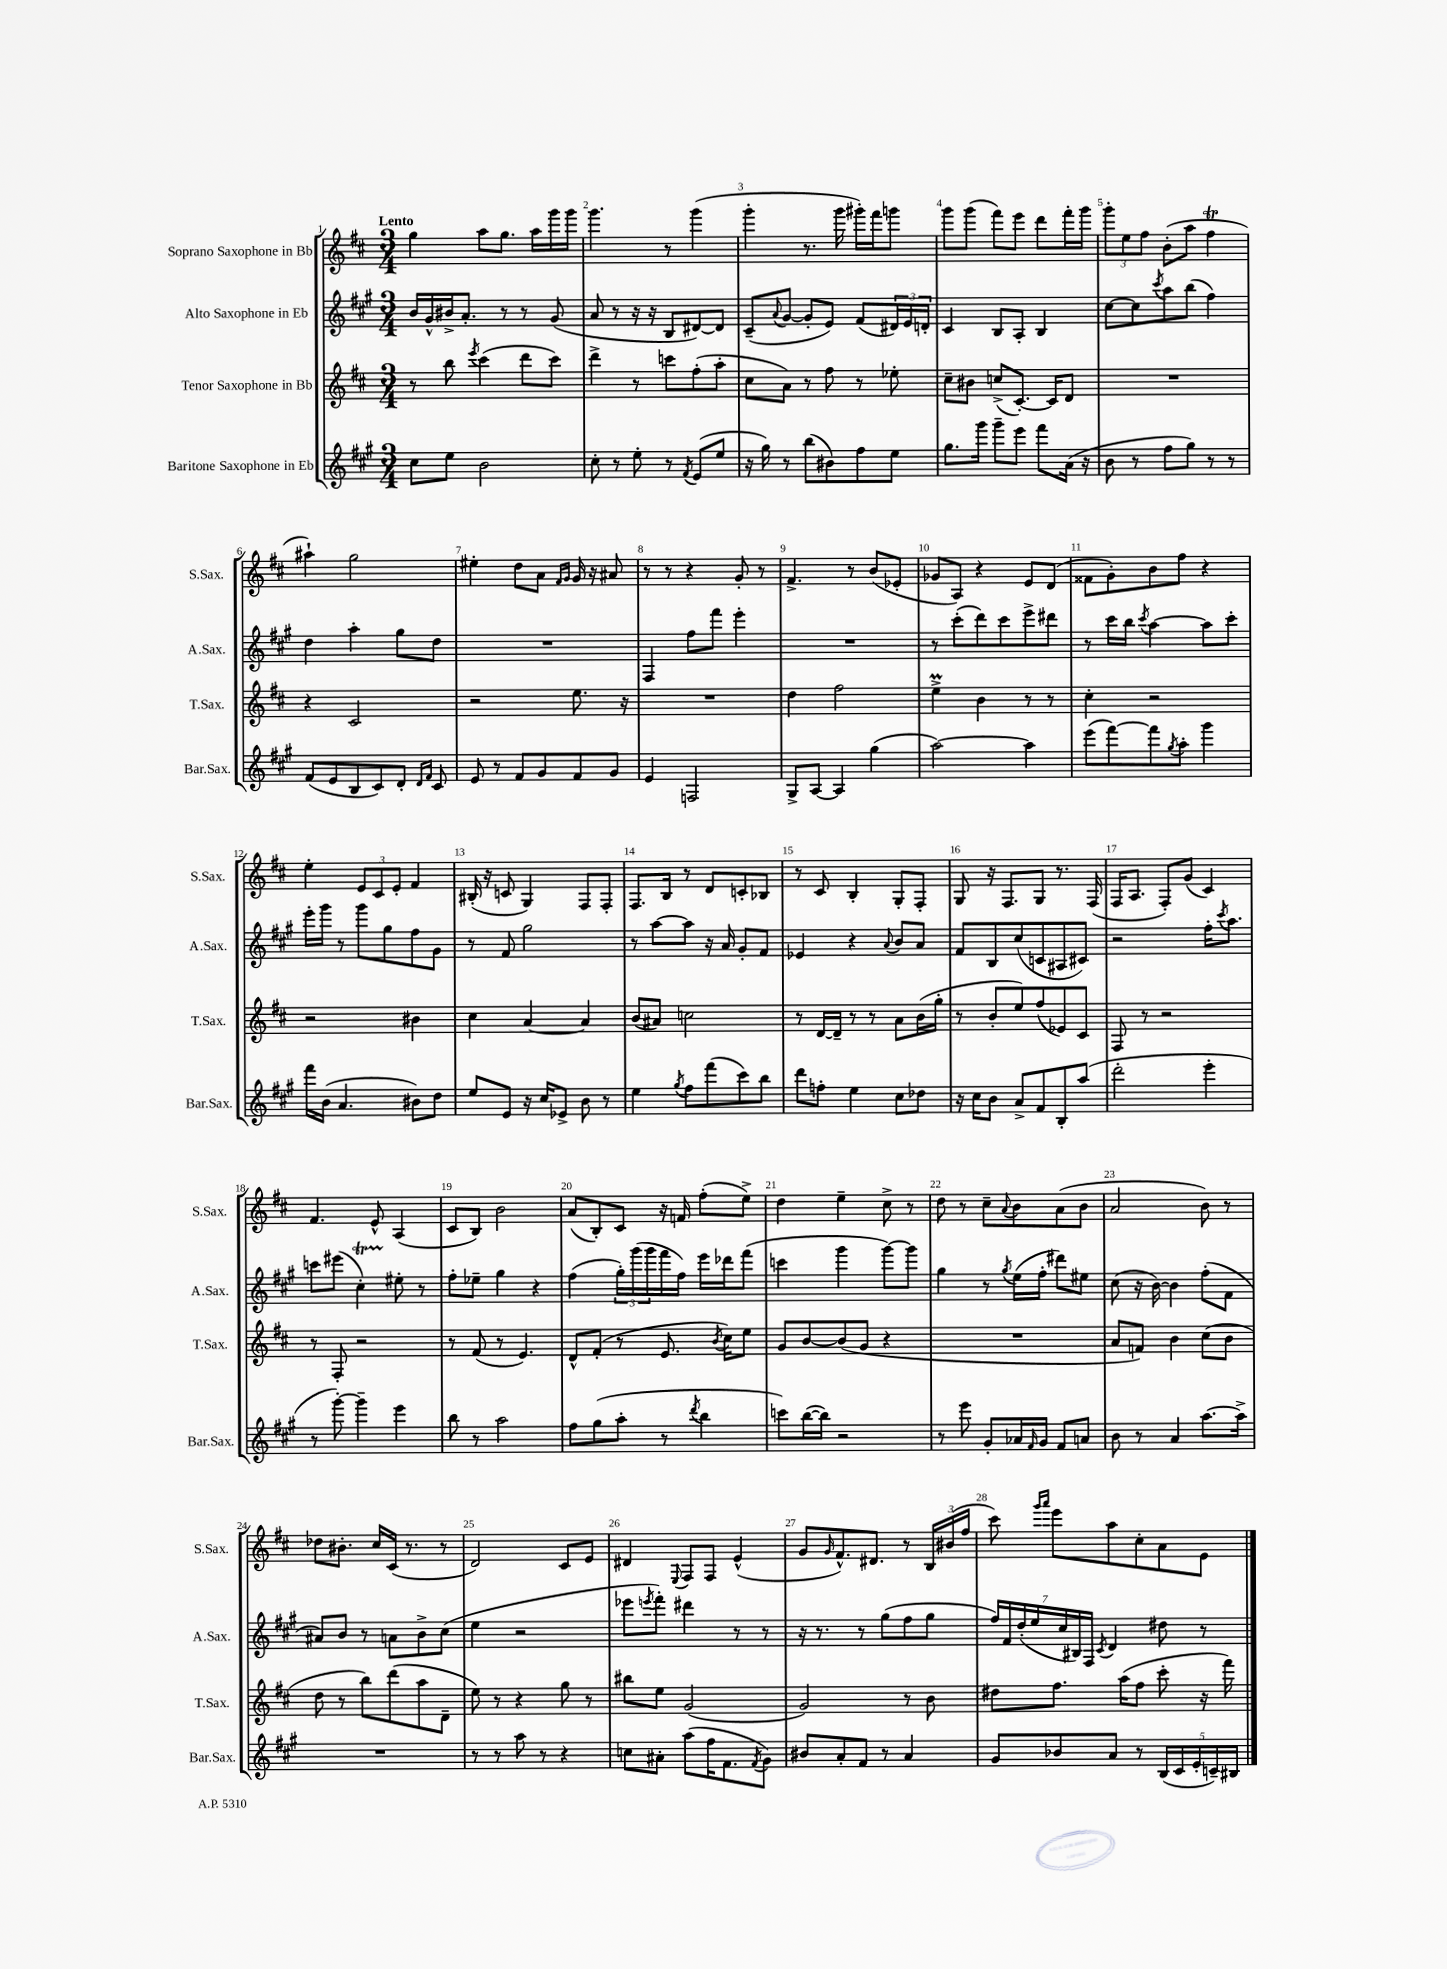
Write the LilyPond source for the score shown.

<<
\new StaffGroup <<
\new Staff = "s0" \with { instrumentName = "Soprano Saxophone in Bb" shortInstrumentName = "S.Sax." } {
    \clef treble \key d \major \numericTimeSignature \time 3/4 \tempo "Lento"
    g''4 a''8 g''8. a''16 g'''16 g'''16 |
    g'''4. r8 g'''4( |
    g'''4-. r8. g'''16 gis'''16-.) fis'''16 g'''8 |
    g'''8 g'''8( fis'''8) e'''8 d'''8 fis'''16-. g'''16 |
    \tuplet 3/2 { g'''8-. e''8 fis''8 } b'8-.( a''8 fis''4\trill |
    ais''4-!) g''2 |
    eis''4-. d''8 a'8 \grace { fis'16 g'16 } g'16 r16 ais'8 |
    r8 r8 r4 g'8-. r8 |
    fis'4.-> r8 b'8( ees'8-. |
    ges'8 a8) r4 e'8 d'8( |
    fisis'8 g'8-.) b'8 fis''8 r4 |
    e''4-. \tuplet 3/2 { e'8 cis'8 e'8-. } fis'4 |
    bis16-.( r16 c'8 g4) fis8 fis8-. |
    fis8. b16 r8 d'8 c'8-. bes8 |
    r8 cis'8 b4-. g8-. fis8-. |
    g8 r16 fis8. g8 r8. fis16( |
    fis16 a8. fis8-.) g'8( cis'4) |
    fis'4. e'8-^ a4( |
    cis'8 b8) b'2 |
    a'8( b8-.) cis'8 r16 f'16 fis''8-.( e''8->) |
    d''4 e''4-- cis''8-> r8 |
    d''8 r8 cis''8-- \appoggiatura { a'8 } b'8 a'8( b'8 |
    a'2 b'8) r8 |
    des''8 bis'8.-. cis''16 cis'16( r8. r8 |
    d'2) cis'8 e'8 |
    dis'4 \appoggiatura { e8 } fis8 fis8 e'4-^( |
    g'8 \grace { g'16 } fis'8.-^) dis'8. r8 \tuplet 3/2 { b16 bis'16( fis''16 } |
    cis'''8) \grace { g'''16 a'''16 } e'''8 a''8 cis''8-. a'8 e'8 \bar "|." |
}
\new Staff = "s1" \with { instrumentName = "Alto Saxophone in Eb" shortInstrumentName = "A.Sax." } {
    \clef treble \key a \major \numericTimeSignature \time 3/4
    b'16 gis'16-^ bis'16-> a'8.-. r8 r8 gis'8( |
    a'8 r8 r16 r16 b8 dis'8~) dis'8 |
    cis'8--( \appoggiatura { a'8 } gis'8~ gis'8-. e'8) fis'8( \tuplet 3/2 { dis'16) e'16 d'16-. } |
    cis'4 b8 a8-. b4 |
    cis''8~ cis''8 \acciaccatura { cis'''8 } a''8 b''8( fis''4) |
    d''4 a''4-. gis''8 d''8 |
    R2. |
    fis4 fis''8 fis'''8 e'''4-. |
    R2. |
    r8 cis'''8-.( d'''8) cis'''8 e'''8-> dis'''8 |
    r8 cis'''16 b''16 \acciaccatura { cis'''8 } a''4~ a''8 cis'''8-. |
    e'''16-. gis'''16 r8 gis'''8 gis''8 fis''8 gis'8 |
    r8 fis'8 gis''2 |
    r8 a''8~ a''8 r16 a'16 gis'8-. fis'8 |
    ees'4 r4 \appoggiatura { a'8 } b'8 a'8 |
    fis'8 b8 cis''8( c'8 ais8 cis'8) |
    r2 fis''16-. \acciaccatura { cis'''8 } a''8. |
    c'''8 eis'''8( cis''4-.\startTrillSpan) eis''8-.\stopTrillSpan r8 |
    fis''8-. ees''8-- gis''4 r4 |
    fis''4( \tuplet 3/2 { gis''16-.) gis'''16( gis'''16 } fis'''16 fis''16) e'''16 des'''16 fis'''8( |
    c'''4 gis'''4 gis'''8~) gis'''8 |
    gis''4 r8 \acciaccatura { gis''8 } e''16( fis''16-. dis'''8) eis''8 |
    cis''8( r16 b'16~) b'4 fis''8-.( fis'8 |
    ais'8) b'8 r8 a'8 b'8-> cis''8( |
    e''4 r2 |
    ees'''8 \acciaccatura { e'''8 } fis'''8-.) dis'''4 r8 r8 |
    r16 r8. r8 gis''8( fis''8 gis''8 |
    \tuplet 7/4 { fis''16) fis'16 d''16-.( e''16 cis''16 bis16) fis16 } \acciaccatura { cis'8 } d'4 dis''8 r8 \bar "|." |
}
\new Staff = "s2" \with { instrumentName = "Tenor Saxophone in Bb" shortInstrumentName = "T.Sax." } {
    \clef treble \key d \major \numericTimeSignature \time 3/4
    r8 b''8 \acciaccatura { e'''8 } cis'''4( d'''8 cis'''8) |
    d'''4-> r8 c'''8 fis''8-.( a''8-. |
    cis''8 a'8) r8 fis''8 r8 ees''8-. |
    cis''8-- bis'8 c''8->( cis'8.~-.) cis'16 d'8 |
    R2. |
    r4 cis'2 |
    r2 e''8. r16 |
    R2. |
    d''4 fis''2 |
    e''4->\prall b'4 r8 r8 |
    cis''4-. r2 |
    r2 bis'4 |
    cis''4 a'4~ a'4 |
    b'8( ais'8) c''2 |
    r8 d'16~ d'16-- r8 r8 a'8 b'16( g''16-. |
    r8 b'8-. e''8) fis''8( ees'8) cis'8 |
    fis8 r8 r2 |
    r8 fis8-. r2 |
    r8 fis'8( r8 e'4.) |
    d'8-^ fis'8-.( r8 e'8. \acciaccatura { b'8 } cis''16) e''8 |
    g'8 b'8~ b'8( g'8 r4 |
    R2. |
    a'8 f'8) b'4 cis''8( b'8 |
    d''8 r8 b''8) d'''8( a''8 d'8-- |
    e''8) r8 r4 g''8 r8 |
    bis''8 e''8 g'2( |
    g'2) r8 b'8 |
    dis''8 fis''8. a''16( fis''8 cis'''8-. r16 fis'''16) \bar "|." |
}
\new Staff = "s3" \with { instrumentName = "Baritone Saxophone in Eb" shortInstrumentName = "Bar.Sax." } {
    \clef treble \key a \major \numericTimeSignature \time 3/4
    cis''8 e''8 b'2 |
    cis''8-. r8 e''8-. r8 \acciaccatura { fis'8 } e'8( e''8 |
    r16 gis''16) r8 b''8( bis'8) fis''8 e''8 |
    gis''8. gis'''16 gis'''8-- e'''8 fis'''8 a'16( r16 |
    b'8 r8 fis''8 gis''8) r8 r8 |
    fis'8( e'8 b8 cis'8) d'8-. \grace { d'16 fis'16 } cis'8 |
    e'8 r8 fis'8 gis'8 fis'8 gis'8 |
    e'4 f2 |
    gis8-> a8~ a4 gis''4( |
    a''2~) a''4 |
    e'''8( fis'''8~) fis'''8 \acciaccatura { gis''8 } a''8-. gis'''4 |
    fis'''16 b'16( a'4. bis'8) d''8 |
    e''8 e'8 r16 cis''16 ees'8-> b'8 r8 |
    e''4 \acciaccatura { gis''8 } fis''8 fis'''8( cis'''8) b''8 |
    d'''8 f''8-. e''4 cis''8 des''8 |
    r16 cis''16 b'8 a'8-> fis'8 b8-. a''8( |
    d'''2-. e'''4-. |
    r8 gis'''8~-.) gis'''4-- e'''4 |
    b''8 r8 a''2 |
    fis''8 gis''8( a''8-. r8 \acciaccatura { d'''8 } b''4 |
    c'''8) b''16~( b''16) r2 |
    r8 e'''8 gis'8-. aes'16 \grace { fis'16 } gis'16 fis'8 a'8 |
    b'8 r8 a'4 a''8.~ a''16-> |
    R2. |
    r8 r8 a''8 r8 r4 |
    c''8 ais'8-. a''8( fis''16 fis'8. \acciaccatura { fis'8 } gis'8) |
    bis'8 a'8-. fis'8 r8 a'4 |
    gis'8 bes'8 a'8 r8 \tuplet 5/4 { b16( cis'16 e'16-. c'16--) bis16 } \bar "|." |
}
>>
>>
\layout { \context { \Score \override BarNumber.break-visibility = ##(#f #t #t) barNumberVisibility = #all-bar-numbers-visible } }
